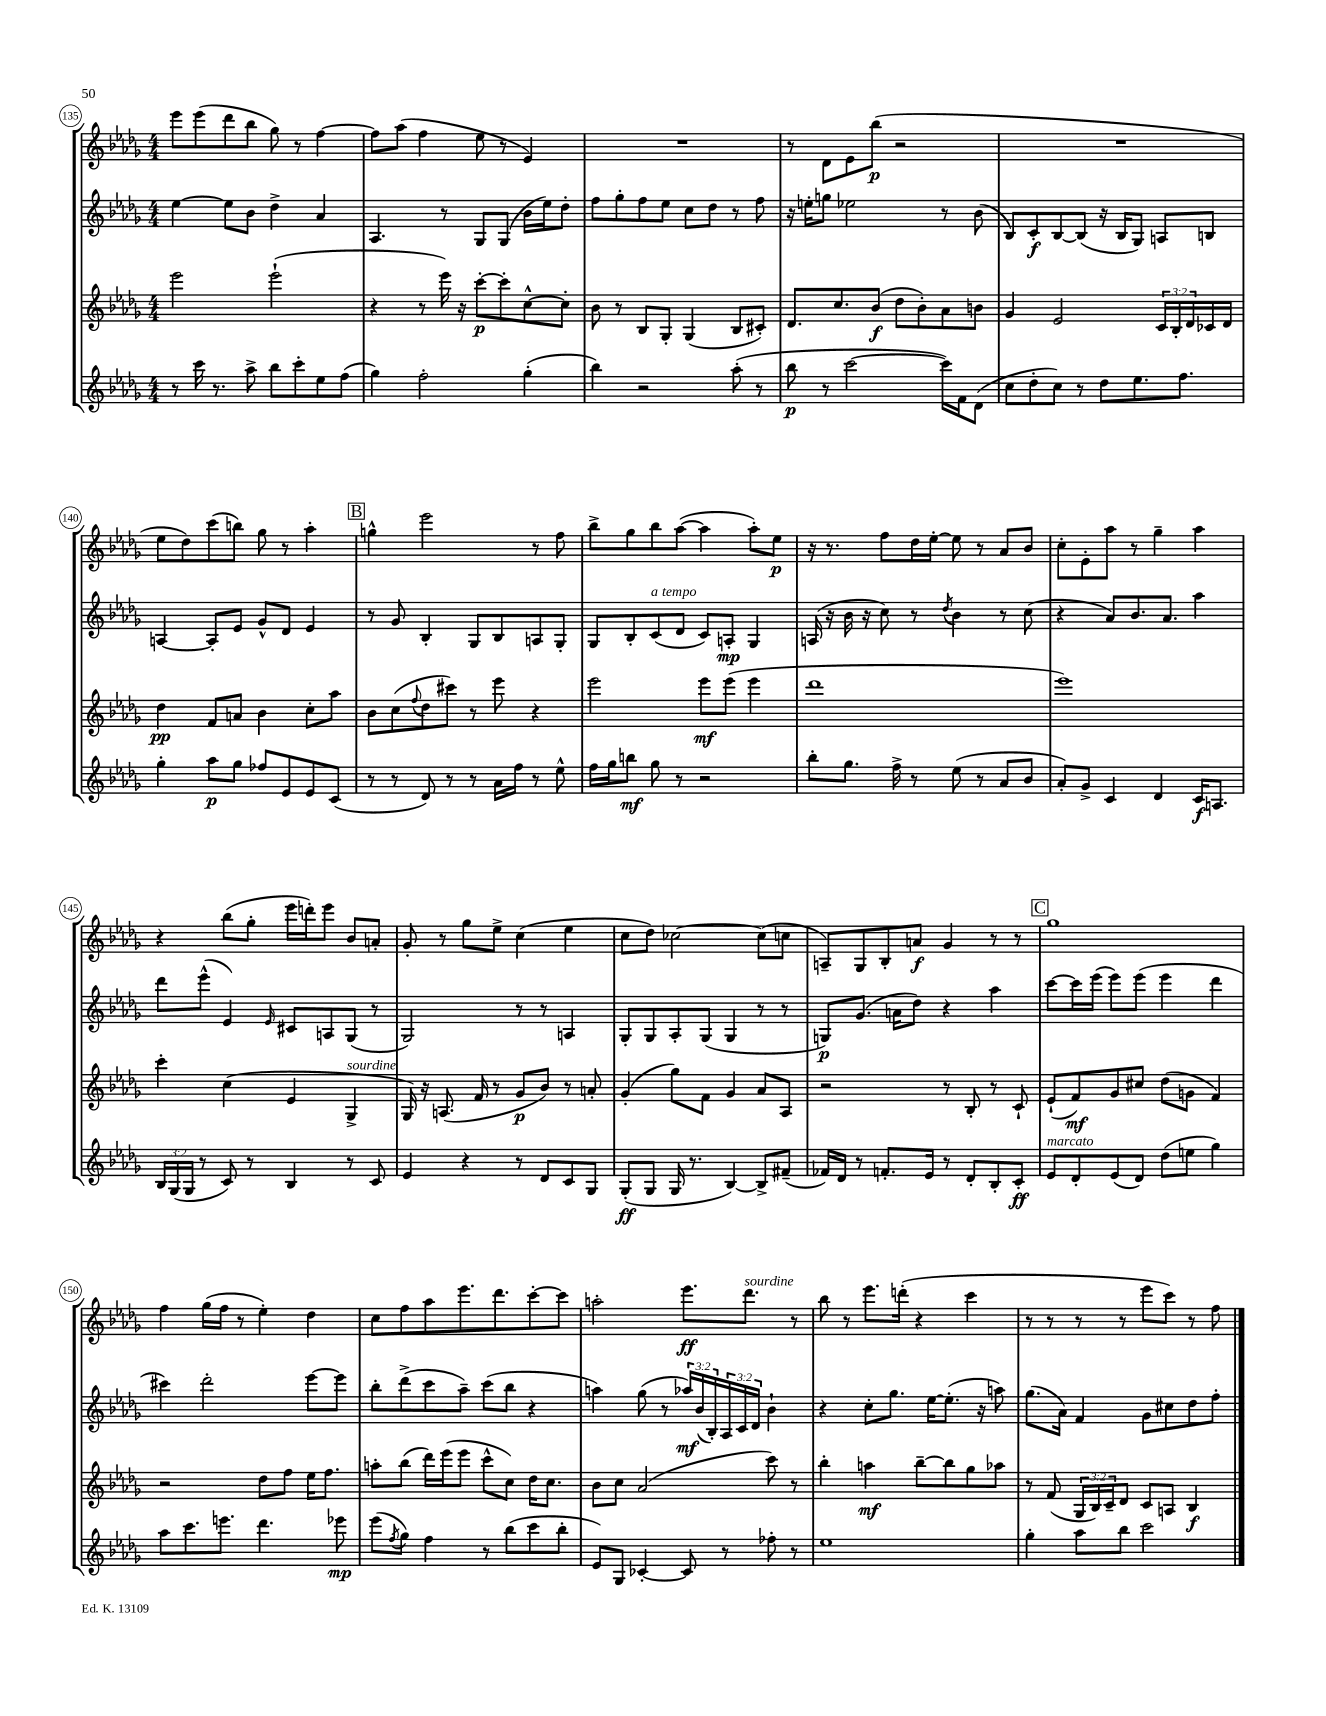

**kern	**kern	**kern	**kern
*staff4	*staff3	*staff2	*staff1
*clefG2	*clefG2	*clefG2	*clefG2
*k[b-e-a-d-g-]	*k[b-e-a-d-g-]	*k[b-e-a-d-g-]	*k[b-e-a-d-g-]
*M4/4	*M4/4	*M4/4	*M4/4
8r	2eee-	[4ee-	8eee-
16ccc	.	.	(8eee-
8.r	.	.	.
.	.	8ee-]	8ddd-
8aa-^	.	8b-	8bb-
8bb-	(2eee-`	4dd-^	8gg-)
8ccc'	.	.	8r
8ee-	.	4a-	[4ff
(8ff	.	.	.
=	=	=	=
4gg-)	4r	4.A-	8ff]
.	.	.	(8aa-
2ff'	8r	.	4ff
.	16eee-)	8r	.
.	16r	.	.
.	[8ccc'	8G-	8ee-
.	8ccc']	(8G-	8r
(4gg-'	[8cc^^	16b-	4e-)
.	.	16ee-)	.
.	8cc']	8dd-'	.
=	=	=	=
4bb-)	8b-	8ff	1r
.	8r	8gg-'	.
2r	8B-	8ff	.
.	8G-'	8ee-	.
.	(4G-	8cc	.
.	.	8dd-	.
(8aa-'	8B-	8r	.
8r	8c#')	8ff	.
=	=	=	=
8bb-	8.d-	16r	8r
.	.	16ee'	.
8r	.	8gg	8d-
.	8.cc	.	.
[2ccc	.	2ee-	8e-
.	(8b-	.	(8bb-
.	8dd-	.	2r
.	8b-')	.	.
16ccc])	8a-	8r	.
16f	.	.	.
(8d-	8b	(8b-	.
=	=	=	=
8cc	4g-	8B-)	1r
8dd-'	.	8c'	.
8cc)	2e-	[8B-	.
8r	.	(8B-]	.
8dd-	.	16r	.
.	.	16B-	.
8.ee-	.	8G-)	.
.	24c	8A	.
.	24B-'	.	.
8.ff	.	.	.
.	24d-	.	.
.	16c-	8B	.
.	16d-	.	.
=	=	=	=
4gg-'	4dd-	[4A	8ee-
.	.	.	8dd-)
8aa-	8f	8A']	(8ccc
8gg-	8a	8e-	8bb)
8ff-	4b-	8g-^^	8gg-
8e-	.	8d-	8r
8e-	8cc'	4e-	4aa-'
(8c	8aa-	.	.
=	=	=	=
8r	8b-	8r	4gg^^
8r	(8cc	8g-	.
.	8qqff	.	.
8d-)	8dd-	4B-'	2eee-
8r	8ccc#)	.	.
8r	8r	8G-	.
16a-	8eee-	8B-	.
16ff	.	.	.
8r	4r	8A	8r
8ee-^^	.	8G-'	8ff
=	=	=	=
16ff	2eee-	8G-	8bb-^
16gg-	.	.	.
8bb	.	8B-'	8gg-
8gg-	.	(8c	8bb-
8r	.	8d-	([8aa-
2r	8eee-	8c)	4aa-]
.	(8eee-	8A'	.
.	4eee-	4G-	8aa-')
.	.	.	8ee-
=	=	=	=
8bb-'	1ddd-	(16A	16r
.	.	16r	8.r
8.gg-	.	16b-	.
.	.	16r	.
.	.	8cc)	8ff
16ff^	.	.	.
8r	.	8r	16dd-
.	.	.	[16ee-'
.	.	8qdd-	.
(8ee-	.	4b-	8ee-]
8r	.	.	8r
8a-	.	8r	8a-
8b-	.	(8cc	8b-
=	=	=	=
8a-')	1eee-)	4r	8cc'
8g-^	.	.	8e-'
4c	.	8a-)	8aa-
.	.	8.b-	8r
4d-	.	.	4gg-~
.	.	8.a-	.
16c	.	4aa-	4aa-
8.A	.	.	.
=	=	=	=
24B-	4ccc'	8ddd-	4r
(24G-	.	.	.
24G-	.	.	.
8r	.	(8eee-^^	.
8c)	(4cc	4e-)	(8bb-
8r	.	.	8gg-'
.	.	16qqe-	.
4B-	4e-	8c#	16eee-
.	.	.	16ddd')
.	.	8A	8eee-
8r	4G-^	(8G-	8b-
8c	.	8r	8a'
=	=	=	=
4e-	16G-)	2G-)	8g-'
.	16r	.	.
.	(8.A	.	8r
4r	.	.	8gg-
.	16f	.	.
.	8r	.	8ee-^
8r	8g-	8r	(4cc
8d-	8b-)	8r	.
8c	8r	4A	4ee-
8G-	8a'	.	.
=	=	=	=
(8G-'	(4g-'	8G-'	8cc
8G-	.	8G-	8dd-)
16G-	8gg-)	8A-'	[2cc-
8.r	.	.	.
.	8f	(8G-	.
[4B-)	4g-	4G-	.
8B-^]	8a-	8r	(8cc-]
(8f#~	8A-	8r	8cc
=	=	=	=
16f-)	2r	8G)	8A~)
16d-	.	.	.
8r	.	(8.g-	8G-
8.f'	.	.	8B-'
.	.	16a	.
.	.	8dd-)	8a
16e-	.	.	.
8r	8r	4r	4g-
8d-'	8B-'	.	.
8B-'	8r	4aa-	8r
8c'	8c`	.	8r
=	=	=	=
8e-	(8e-`	[8ccc	1gg-
8d-'	8f)	16ccc]	.
.	.	(16eee-	.
(8e-	8g-	8eee-)	.
8d-)	8cc#	(8eee-	.
(8dd-	(8dd-	4eee-	.
8ee	8g	.	.
4gg-)	4f)	4ddd-	.
=	=	=	=
8aa-	2r	4ccc#)	4ff
8.ccc	.	.	.
.	.	2ddd-'	(16gg-
8.eee	.	.	16ff
.	.	.	8r
4.ddd-	8dd-	.	4ee-')
.	8ff	.	.
.	16ee-	[8eee-	4dd-
.	8.ff	.	.
8eee-	.	8eee-]	.
=	=	=	=
(8eee-	8aa'	8bb-'	8cc
8qff	.	.	.
8gg-)	(8bb-	(8ddd-^	8ff
4ff	16ddd-)	8ccc	8aa-
.	(16eee-	.	.
.	8eee-	8aa-~)	8.eee-
8r	8ccc^^	(8ccc	.
.	.	.	8.ddd-
(8bb-	8cc)	8bb-	.
8ccc	16dd-	4r	[8ccc'
.	8.cc	.	.
8bb-'	.	.	8ccc]
=	=	=	=
8e-)	8b-	4aa)	2aa'
8G-	8cc	.	.
[4c-'	(2a-	(8gg-	.
.	.	8r	.
8c-]	.	24aa-)	8.eee-
.	.	(24b-	.
.	.	24B-')	.
8r	.	24A-	.
.	.	24c	.
.	.	.	8.ddd-
.	.	24d-	.
8ff-'	8ccc)	4b-`	.
8r	8r	.	8r
=	=	=	=
1ee-	4bb-'	4r	8bb-
.	.	.	8r
.	4aa	8cc'	8.eee-
.	.	8.gg-	.
.	.	.	(16ddd'
.	[8bb-~	.	4r
.	.	[16ee-	.
.	8bb-]	(8.ee-']	.
.	8gg-	.	4ccc
.	.	16r	.
.	8aa-	8aa)	.
=	=	=	=
4gg-'	8r	(8.gg-	8r
.	(8f	.	8r
.	.	16a-)	.
8aa-	24G-	4f	8r
.	24B-)	.	.
.	24c~	.	.
8bb-	8d-	.	8r
2ccc	8c	8g-	8eee-
.	8A	8cc#	8ccc)
.	4B-	8dd-	8r
.	.	8ff'	8ff
==	==	==	==
*-	*-	*-	*-
